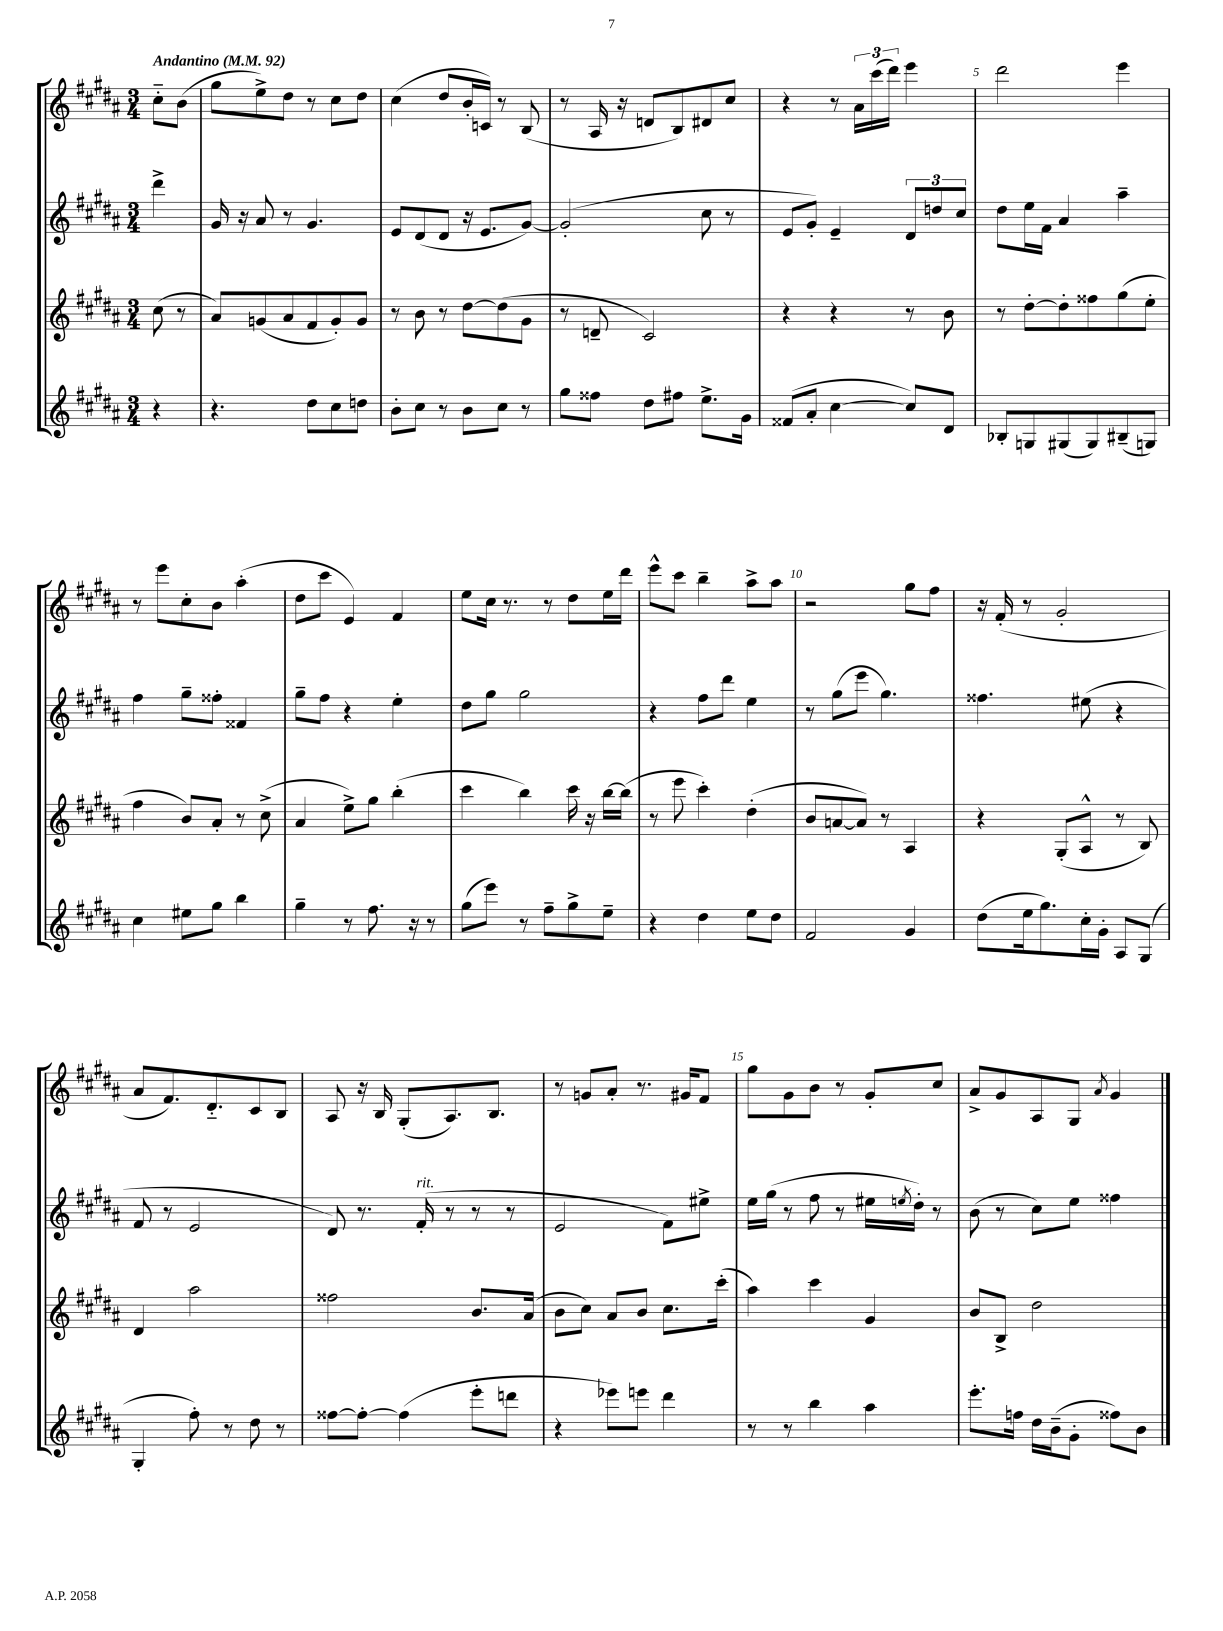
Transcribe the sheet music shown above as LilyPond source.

<<
\new StaffGroup <<
\new Staff = "s0" {
    \clef treble \key b \major \numericTimeSignature \time 3/4 \partial 4 \tempo "Andantino" 4 = 92
    cis''8-_ b'8( |
    gis''8 e''8->) dis''8 r8 cis''8 dis''8 |
    cis''4( dis''8 b'16-. c'16) r8 b8( |
    r8 ais16 r16 d'8 b8) dis'8 cis''8 |
    r4 r8 \tuplet 3/2 { ais'16 cis'''16( dis'''16) } e'''4 |
    dis'''2 e'''4 |
    r8 e'''8 cis''8-. b'8 ais''4-.( |
    dis''8 cis'''8 e'4) fis'4 |
    e''8 cis''16 r8. r8 dis''8 e''16 dis'''16 |
    e'''8-^ cis'''8 b''4-- ais''8-> ais''8 |
    r2 gis''8 fis''8 |
    r16 fis'16-.( r8 gis'2-. |
    ais'8 fis'8.) dis'8.-_ cis'8 b8 |
    ais8 r16 b16 gis8-.( ais8.) b8. |
    r8 g'8 ais'8-. r8. gis'16 fis'8 |
    gis''8 gis'8 b'8 r8 gis'8-. cis''8 |
    ais'8-> gis'8 ais8 gis8 \acciaccatura { ais'8 } gis'4 \bar "|." |
}
\new Staff = "s1" {
    \clef treble \key b \major \numericTimeSignature \time 3/4 \partial 4
    dis'''4-> |
    gis'16 r16 ais'8 r8 gis'4. |
    e'8 dis'8( dis'8 r16 e'8. gis'8~) |
    gis'2-.( cis''8 r8 |
    e'8 gis'8-.) e'4-- \tuplet 3/2 { dis'8 d''8 cis''8 } |
    dis''8 e''16 fis'16 ais'4 ais''4-- |
    fis''4 gis''8-- fisis''8-. fisis'4 |
    gis''8-- fis''8 r4 e''4-. |
    dis''8 gis''8 gis''2 |
    r4 fis''8 dis'''8 e''4 |
    r8 gis''8( e'''8 gis''4.) |
    fisis''4. eis''8( r4 |
    fis'8 r8 e'2 |
    dis'8) r8. fis'16-.^\markup { \italic "rit." }( r8 r8 r8 |
    e'2 fis'8) eis''8-> |
    e''16 gis''16( r8 fis''8 r8 eis''16 \acciaccatura { e''8 } dis''16-.) r8 |
    b'8( r8 cis''8) e''8 fisis''4 \bar "|." |
}
\new Staff = "s2" {
    \clef treble \key b \major \numericTimeSignature \time 3/4 \partial 4
    cis''8( r8 |
    ais'8) g'8( ais'8 fis'8 g'8-.) g'8 |
    r8 b'8 r8 dis''8~ dis''8( gis'8 |
    r8 d'8-- cis'2) |
    r4 r4 r8 b'8 |
    r8 dis''8~-. dis''8-. fisis''8 gis''8( e''8-. |
    fis''4 b'8) ais'8-. r8 cis''8->( |
    ais'4 e''8->) gis''8 b''4-.( |
    cis'''4 b''4) cis'''16 r16 b''16~ b''16( |
    r8 e'''8 cis'''4-.) dis''4-.( |
    b'8 a'8~ a'8) r8 ais4 |
    r4 gis8-.( ais8-^ r8 b8) |
    dis'4 ais''2 |
    fisis''2 b'8. ais'16( |
    b'8 cis''8) ais'8 b'8 cis''8. cis'''16-.( |
    ais''4) cis'''4 gis'4 |
    b'8 b8-> dis''2 \bar "|." |
}
\new Staff = "s3" {
    \clef treble \key b \major \numericTimeSignature \time 3/4 \partial 4
    r4 |
    r4. dis''8 cis''8 d''8 |
    b'8-. cis''8 r8 b'8 cis''8 r8 |
    gis''8 fisis''8 dis''8 fis''8 e''8.-> gis'16 |
    fisis'8( ais'8-. cis''4~ cis''8) dis'8 |
    bes8-. g8 gis8( gis8) bis8--( g8) |
    cis''4 eis''8 gis''8 b''4 |
    gis''4-- r8 fis''8. r16 r8 |
    gis''8( e'''8) r8 fis''8-- gis''8-> e''8-- |
    r4 dis''4 e''8 dis''8 |
    fis'2 gis'4 |
    dis''8( e''16 gis''8.) cis''16-. gis'16-. ais8 gis8( |
    gis4-. fis''8-.) r8 dis''8 r8 |
    fisis''8~ fisis''8~-. fisis''4( e'''8-. d'''8 |
    r4 ees'''8) e'''8 dis'''4 |
    r8 r8 b''4 ais''4 |
    e'''8.-. f''16 dis''16 b'16--( gis'8-. fisis''8) b'8 \bar "|." |
}
>>
>>
\layout { \context { \Score \override BarNumber.break-visibility = ##(#f #t #t) barNumberVisibility = #(every-nth-bar-number-visible 5) } }
